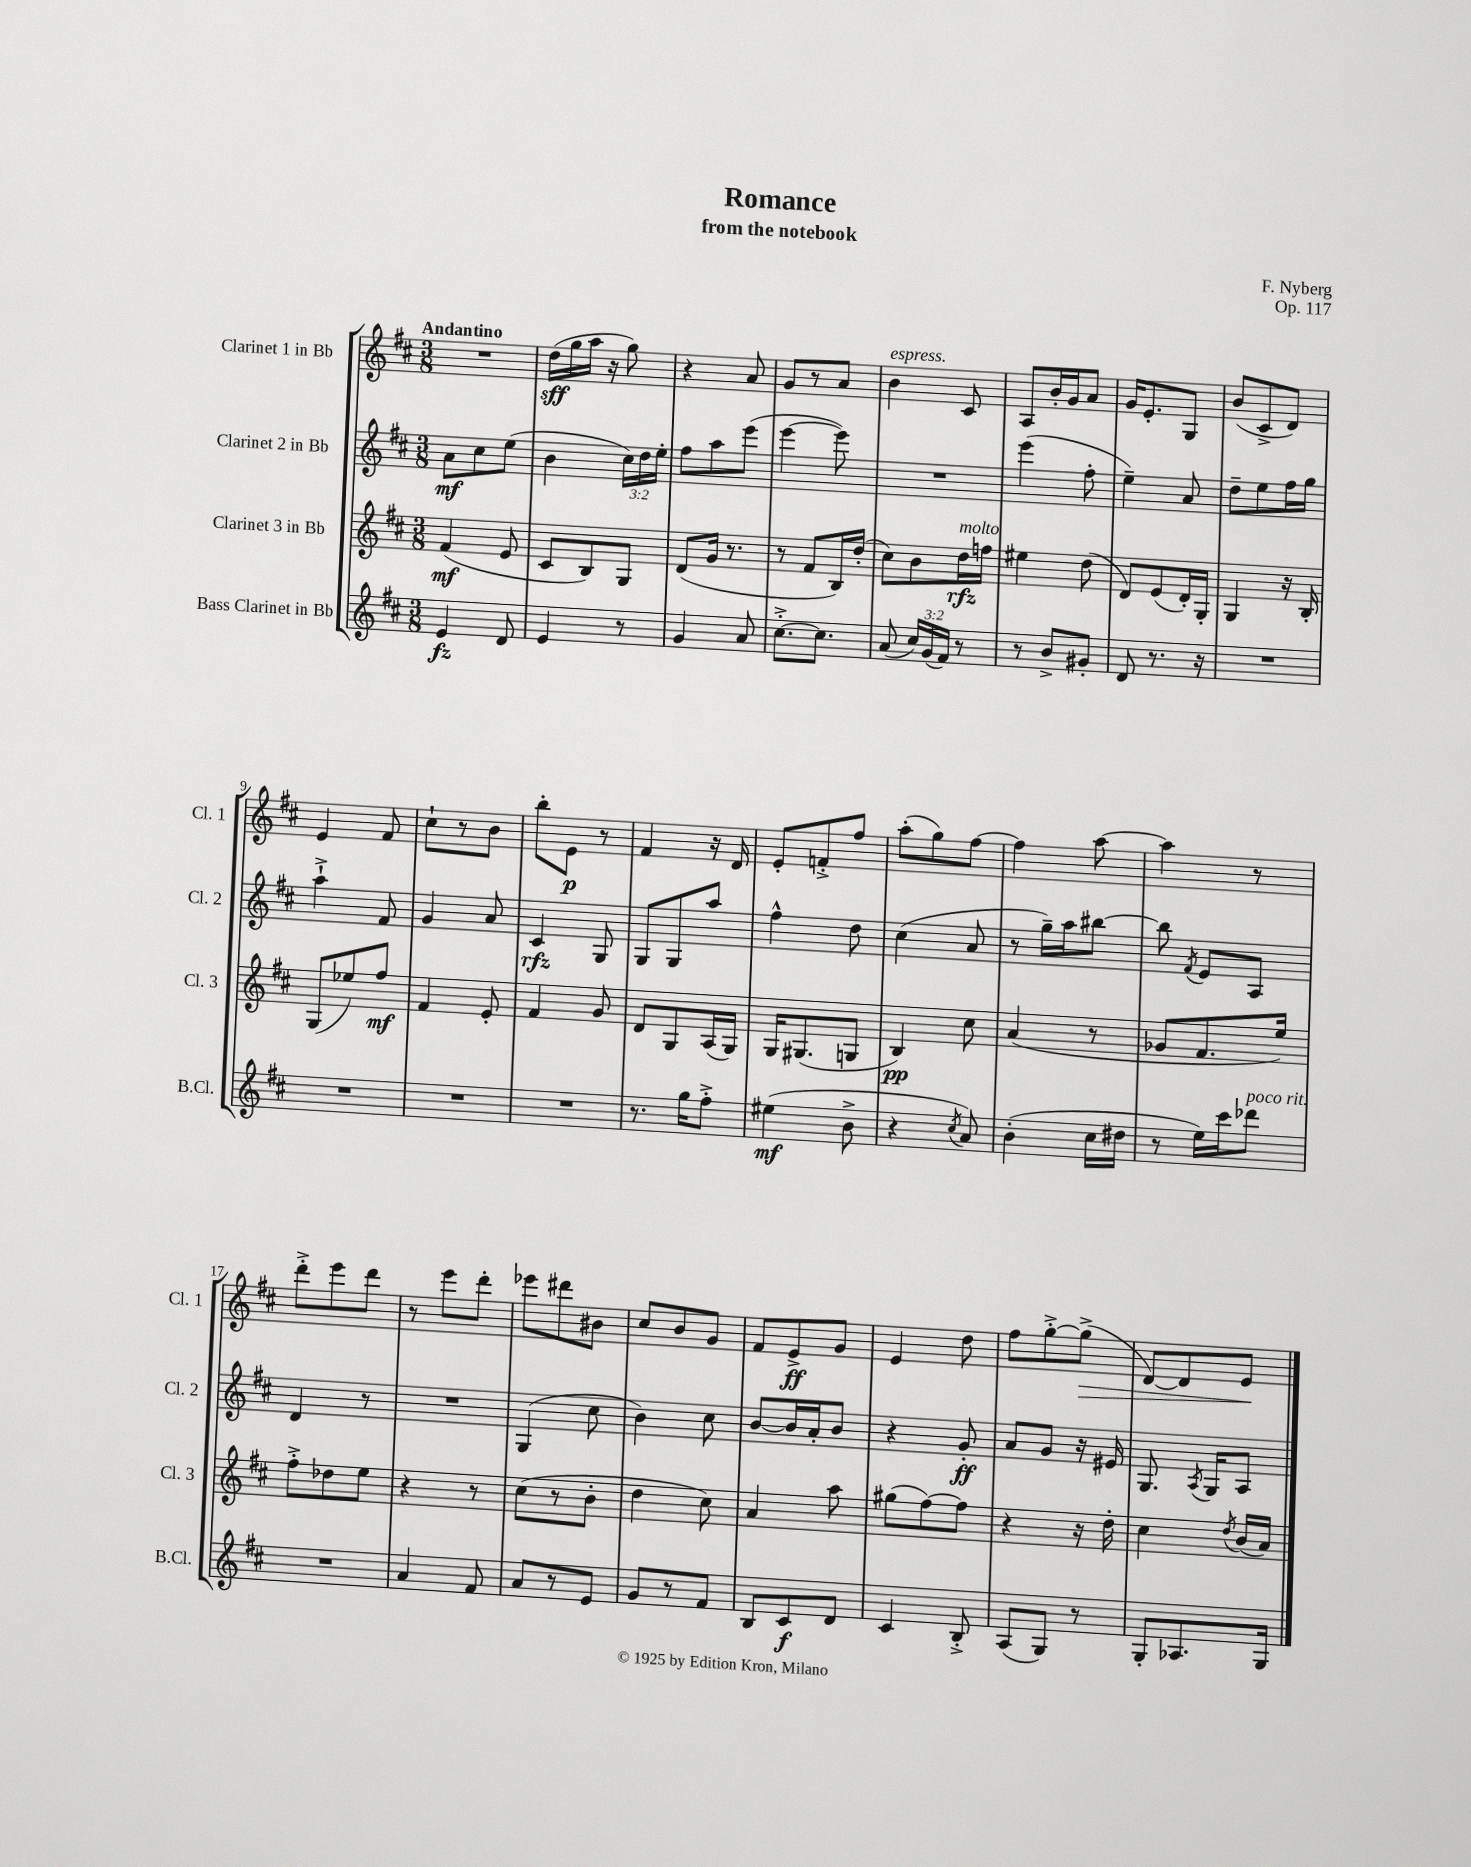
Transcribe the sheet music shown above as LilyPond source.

\header { title = "Romance" composer = "F. Nyberg" subtitle = "from the notebook" opus = "Op. 117" }
<<
\new StaffGroup <<
\new Staff = "s0" \with { instrumentName = "Clarinet 1 in Bb" shortInstrumentName = "Cl. 1" } {
    \clef treble \key d \major \numericTimeSignature \time 3/8 \tempo "Andantino"
    \autoBeamOff R4. |
    d''16[\sff( g''16 a''16] r16 g''8) |
    r4 a'8 |
    g'8[ r8 a'8] |
    b'4^\markup { \italic "espress." } cis'8 |
    a8[ b'16-. g'16 a'8] |
    g'16[ e'8.-. g8] |
    b'8[( cis'8-> d'8]) |
    e'4 fis'8 |
    cis''8[-! r8 b'8] |
    b''8[-. e'8]\p r8 |
    fis'4 r16 d'16 |
    e'8[-. f'8-.-> fis''8] |
    a''8[-.( g''8) fis''8]~ |
    fis''4 a''8~ |
    a''4 r8 |
    d'''8[-.-> e'''8 d'''8] |
    r8 e'''8[ d'''8]-. |
    ees'''8[ dis'''8 bis'8] |
    cis''8[ b'8 g'8] |
    fis'8[ e'8->\ff g'8] |
    e'4 d''8 |
    fis''8[ g''8~-.-> g''8]->\>( |
    d'8[~) d'8 e'8]\! \bar "|." |
}
\new Staff = "s1" \with { instrumentName = "Clarinet 2 in Bb" shortInstrumentName = "Cl. 2" } {
    \clef treble \key d \major \numericTimeSignature \time 3/8 \override Staff.TupletNumber.text = #tuplet-number::calc-fraction-text
    \autoBeamOff a'8[\mf cis''8 e''8]( |
    b'4 \tuplet 3/2 { cis''16[) d''16 e''16]-. } |
    fis''8[ a''8 e'''8]( |
    e'''4~ e'''8) |
    R4. |
    e'''4( fis''8-. |
    e''4--) a'8 |
    d''8[-- e''8 fis''16 g''16] |
    a''4-!-> fis'8 |
    g'4 a'8 |
    cis'4\rfz g8 |
    g8[ g8 a''8] |
    fis''4-^ d''8 |
    cis''4( a'8 |
    r8 g''16[--) a''16 bis''8]~ |
    bis''8 \acciaccatura { fis'8 } e'8[ a8] |
    d'4 r8 |
    R4. |
    g4( cis''8 |
    b'4) cis''8 |
    b'8[~ b'16 a'16-. b'8] |
    r4 g'8-.\ff |
    a'8[ g'8] r16 eis'16 |
    g8. \acciaccatura { a8 } g16[ a8] \bar "|." |
}
\new Staff = "s2" \with { instrumentName = "Clarinet 3 in Bb" shortInstrumentName = "Cl. 3" } {
    \clef treble \key d \major \numericTimeSignature \time 3/8
    \autoBeamOff fis'4\mf( e'8 |
    cis'8[ b8) g8] |
    d'8[( g'16] r8. |
    r8 fis'8[ b16) d''16]-.( |
    cis''8[) b'8 d''16\rfz^\markup { \italic "molto" } f''16] |
    eis''4 d''8( |
    d'8[) e'8( d'16-.) g16]-. |
    g4 r16 b16-. |
    g8[( ees''8) fis''8]\mf |
    fis'4 e'8-. |
    fis'4 g'8 |
    d'8[ g8 a16( g16]) |
    g16[ gis8.( g8] |
    b4\pp) cis''8 |
    a'4( r8 |
    ges'8[ fis'8. e''16]) |
    fis''8[-.-> des''8 e''8] |
    r4 r8 |
    cis''8[( r8 b'8]-. |
    d''4 cis''8) |
    a'4 a''8 |
    gis''8[( fis''8~) fis''8] |
    r4 r16 d''16-. |
    cis''4 \acciaccatura { d''8 } b'16[( a'16]) \bar "|." |
}
\new Staff = "s3" \with { instrumentName = "Bass Clarinet in Bb" shortInstrumentName = "B.Cl." } {
    \clef treble \key d \major \numericTimeSignature \time 3/8 \override Staff.TupletNumber.text = #tuplet-number::calc-fraction-text
    \autoBeamOff e'4\fz d'8 |
    e'4 r8 |
    g'4 a'8 |
    cis''8.[~-.-> cis''8.] |
    a'8( \tuplet 3/2 { cis''16[) g'16( fis'16]) } r8 |
    r8 b'8[-> gis'8]-. |
    d'8 r8. r16 |
    R4. |
    R4. |
    R4. |
    R4. |
    r8. g''16[ fis''8]-.-> |
    eis''4\mf( b'8-> |
    r4 \acciaccatura { cis''8 } a'8) |
    b'4-.( cis''16[ dis''16] |
    r8 e''16[) cis'''16 des'''8]^\markup { \italic "poco rit." } |
    R4. |
    a'4 fis'8 |
    a'8[ r8 e'8] |
    g'8[ r8 fis'8] |
    b8[ cis'8\f d'8] |
    cis'4 b8-.-> |
    a8[( g8]) r8 |
    g8[-. aes8. g16] \bar "|." |
}
>>
>>
